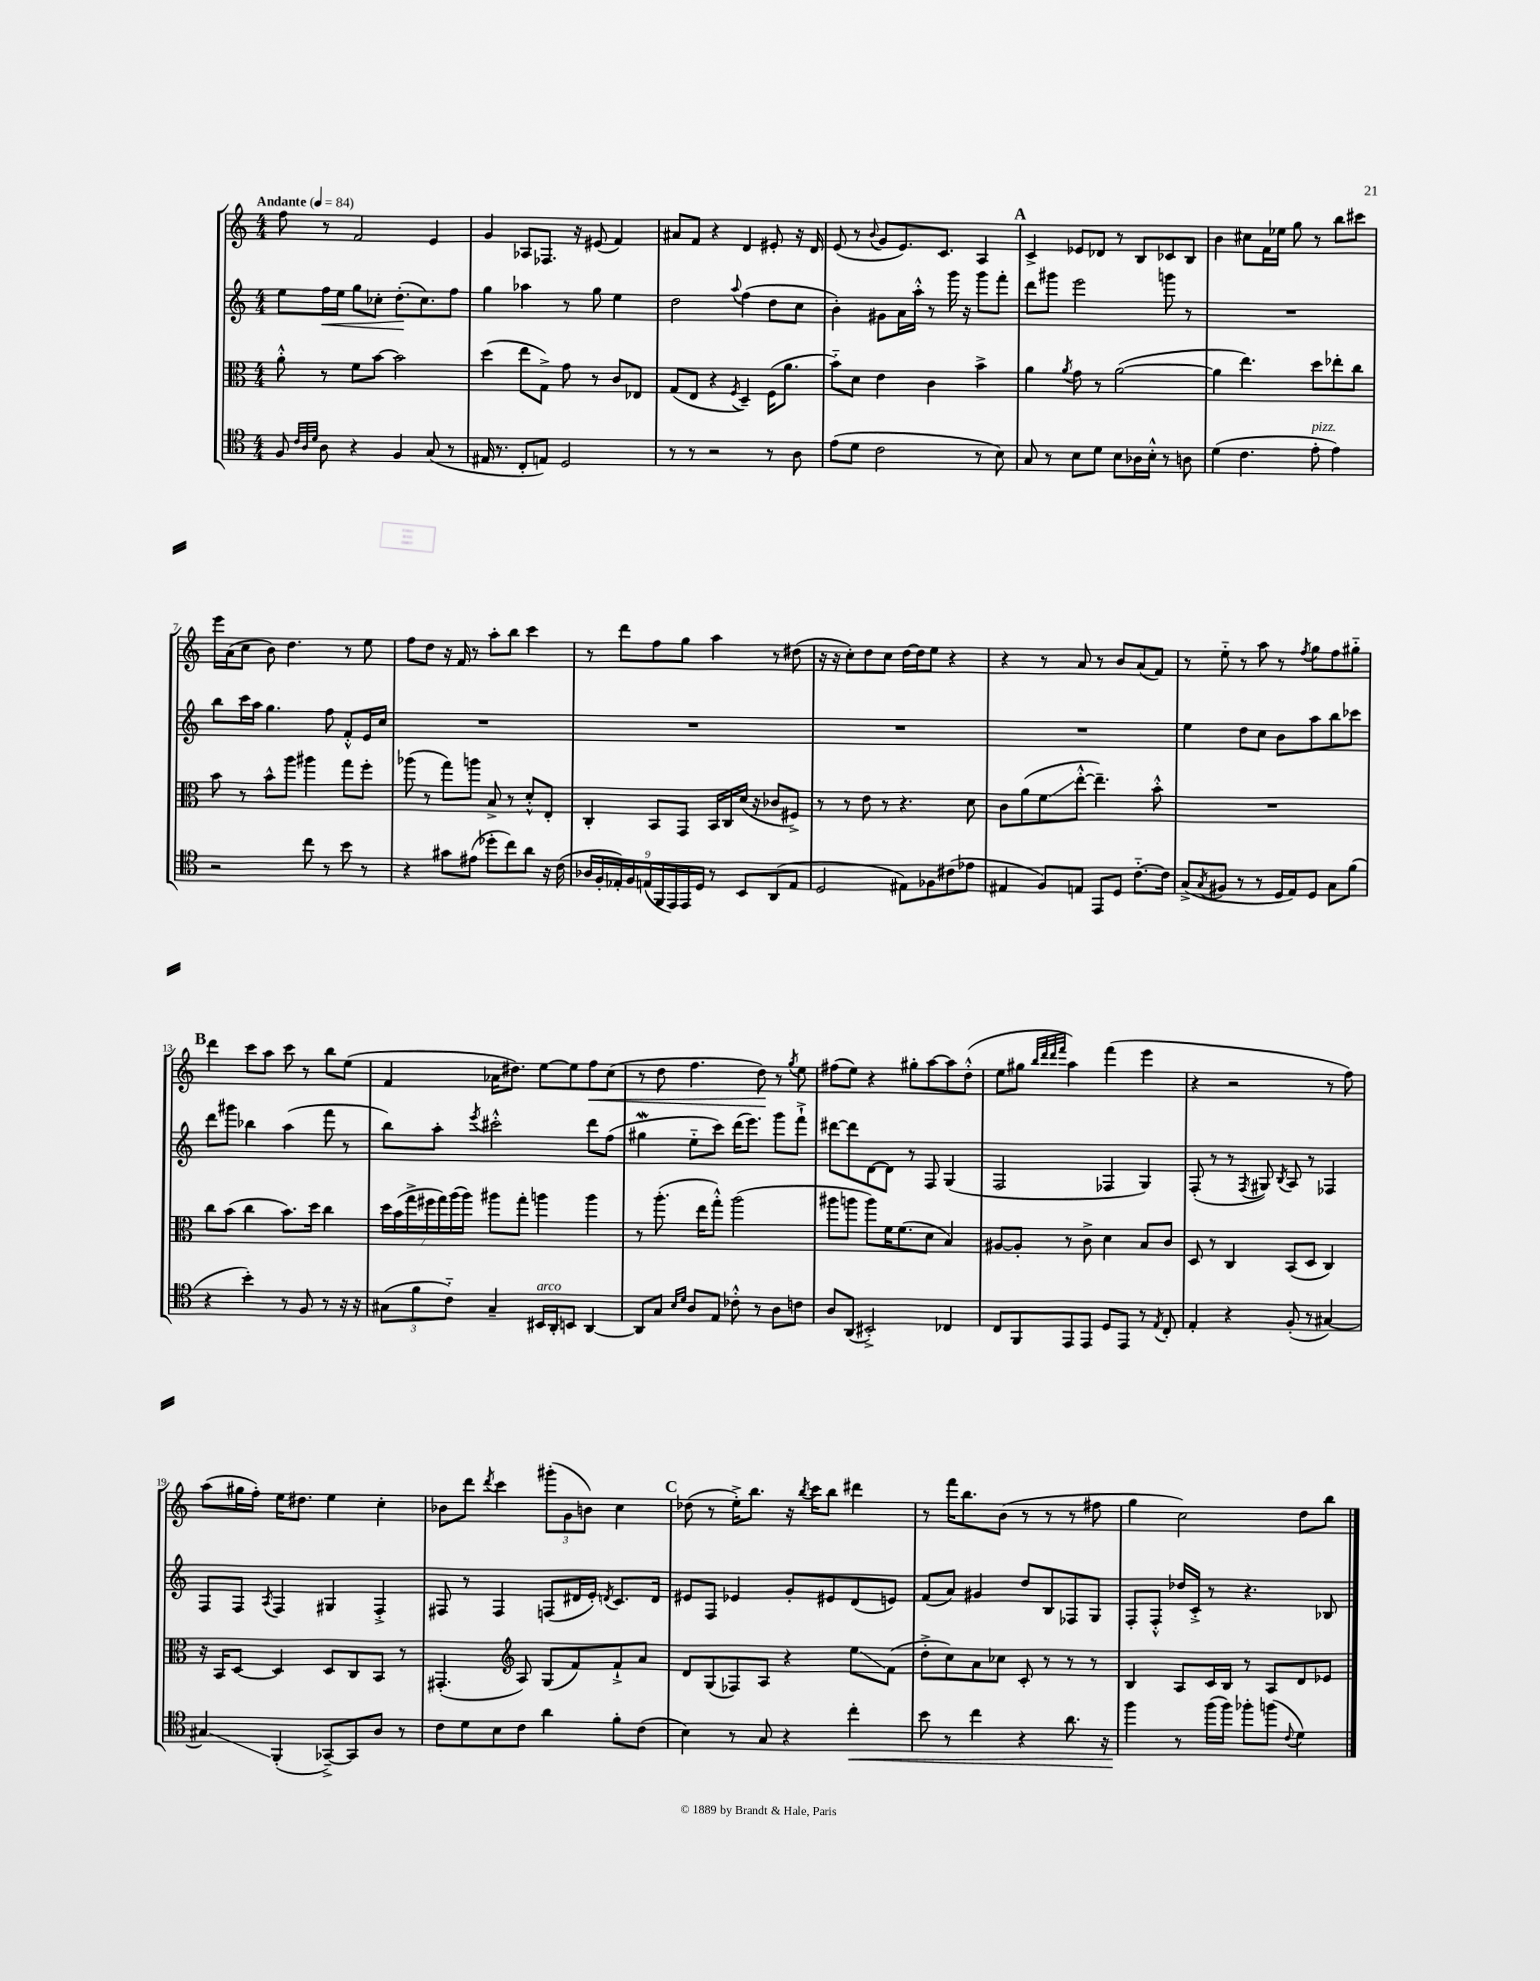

**kern	**kern	**kern	**kern
*staff4	*staff3	*staff2	*staff1
*clefC4	*clefC3	*clefG2	*clefG2
*k[]	*k[]	*k[]	*k[]
*M4/4	*M4/4	*M4/4	*M4/4
*MM84	*MM84	*MM84	*MM84
8F	8a'^^	8ee	8ff
32qqc	.	.	.
32qqA	.	.	.
32qqd	.	.	.
8A	8r	16ff	8r
.	.	16ee	.
4r	8f	8gg	2f
.	[8b	8cc-'	.
4F	2b]	(8.dd'	.
.	.	8.cc-)	.
(8G	.	.	4e
8r	.	8ff	.
=	=	=	=
16E#	(4dd	4gg	4g
8.r	.	.	.
8C'	8ee	4aa-	8A-
8E)	8G^)	.	8.F-
2D	8g	8r	.
.	.	.	16r
.	8r	8gg	(8e#
.	8c	4ee	4f)
.	8E-	.	.
=	=	=	=
8r	(8G	2dd	8a#
8r	8E	.	8f
2r	4r	.	4r
.	8qF	8qqaa	.
.	4D~)	(4ff	4d
8r	(16F	8dd	8e#'
.	8.a	.	.
8A	.	8cc	16r
.	.	.	16d
=	=	=	=
(8e	8b'~)	4b')	(8e
8d	8d	.	8r
.	.	.	8qqb
2c	4e	8g#	8g
.	.	16a	8.e)
.	.	16aa'^^	.
.	4c	8r	.
.	.	.	8.c
.	.	16ggg	.
.	.	16r	.
8r	4b^	8ggg	4A
8B)	.	8fff'	.
=	=	=	=
8G	4a	8ddd	4c^
8r	.	8ggg#	.
.	8qa	.	.
8B	8g	2eee	8e-
8d	8r	.	8d-
8B	([2a	.	8r
16A-	.	.	8B
16B'^^	.	.	.
8r	.	8ggg	8c-
8A	.	8r	8B
=	=	=	=
(4d	4a]	1r	4b
4.c	4.ee)	.	8cc#
.	.	.	16f
.	.	.	16ee-
.	.	.	8gg
8e'	8dd	.	8r
4e)	8ee-'	.	8bb
.	8cc	.	8ccc#
=	=	=	=
2r	8b	8bb	16eee
.	.	.	(16a
.	8r	16ccc	8cc
.	.	16aa	.
.	8b^^	4.gg	8b)
.	8aa	.	4.dd
8cc	4aa#	.	.
8r	.	8ff	.
8b	8gg	8f'^^	8r
8r	8ff'	16e	8ee
.	.	16cc	.
=	=	=	=
4r	(8aa-	1r	8ff
.	8r	.	8dd
8g#	8gg)	.	16r
.	.	.	16f
(8e#	8aa	.	8r
8dd-'	8B^	.	8aa'
8cc)	8r	.	8bb
8a	8d'^^	.	4ccc
16r	8E'	.	.
(16c	.	.	.
=	=	=	=
18A-	4C'	1r	8r
18F'	.	.	.
18E-')	.	.	.
.	.	.	8ddd
18F	.	.	.
(18E	.	.	.
.	8BB	.	8ff
18FF	.	.	.
18EE)	.	.	.
.	8GG	.	8gg
18EE	.	.	.
18D	.	.	.
8r	16BB	.	4aa
.	16C	.	.
8BB	(16d	.	.
.	16r	.	.
(8AA	8c-	.	8r
8E	8F#^)	.	(8dd#
=	=	=	=
2D	8r	1r	16r
.	.	.	16r
.	8r	.	8cc')
.	8e	.	8dd
.	8r	.	8cc
8E#)	4.r	.	[16dd
.	.	.	16dd]
8F-	.	.	8ee
(8c#	.	.	4r
8e-	8d	.	.
=	=	=	=
4E#	8c	1r	4r
.	(8a	.	.
8F)	8f	.	8r
8E	[8ee'^^	.	8a
8EE	4.ee~])	.	8r
8D	.	.	8b
[8.c'~	.	.	(8a
.	8b'^^	.	8f)
16c]	.	.	.
=	=	=	=
(8G^	1r	4ee	8r
8qG	.	.	.
8F#	.	.	8ee'~
8r	.	8dd	8r
8r	.	8cc	8aa
16D	.	8b	8r
16E)	.	.	.
.	.	.	8qff
8D	.	8aa	8gg
8G	.	8bb	8ff
(8f	.	8ccc-	8gg#'~
=	=	=	=
4r	8cc	8ddd	4ddd
.	(8b	8ggg#	.
4b')	4cc	4bb-	8ccc
.	.	.	8aa
8r	8.b)	(4aa	8ccc
8F	.	.	8r
.	16dd	.	.
8r	4cc	8fff	8bb
16r	.	8r	(8ee
16r	.	.	.
=	=	=	=
(12G#	28dd	8bb)	4f
.	(28b	.	.
.	28gg^	.	.
12f	.	.	.
.	28ff#	.	.
.	.	8aa'	.
.	28gg)	.	.
12c'~)	.	.	.
.	(28aa	.	.
.	28aa)	.	.
.	.	8qeee	.
4G#~	8aa#	2ccc#'^^	16a-
.	.	.	8.dd#)
.	8gg'	.	.
16BB#	4aa	.	[8ee
16AA'	.	.	.
8BB	.	.	8ee]
[4AA	4aa	8ddd	8ff
.	.	(8ff	(8cc
=	=	=	=
8AA]	8r	4gg#	8r
8G	(8.aa'	.	8dd
16qqB	.	.	.
16qqd	.	.	.
8A	.	8ee'~	4.ff
.	16ee	.	.
8E	8gg'^^)	8ccc)	.
8c-'^^	(2aa	(16ddd	.
.	.	8.eee)	.
8r	.	.	8dd)
8A	.	8ggg	8r
.	.	.	8qgg
8c	.	8fff`^	8ee
=	=	=	=
8A	8aa#	[8ddd#	(8ff#
(8AA	8aa	8ddd#]	8ee)
2BB#'^)	8aa)	[8d	4r
.	16f	8d]	.
.	(8.f	.	.
.	.	8r	8gg#'
.	8d	8F	[8aa
4C-	4B)	(4G	8aa]
.	.	.	(8dd'^^
=	=	=	=
8C	[8A#	2F	8ee
8FF	8A#']	.	8gg#
.	.	.	32qqbb
.	.	.	32qqddd
.	.	.	32qqddd
.	.	.	32qqfff
8EE	8r	.	4aa)
8EE	8c^	.	.
8D	4d	4F-	(4fff
8EE	.	.	.
8r	8B	4G)	4eee
8qE	.	.	.
8C'	8c	.	.
=	=	=	=
4E'	8D	(8F'	4r
.	8r	8r	.
4r	4C	8r	2r
.	.	8qF	.
.	.	8G#)	.
.	.	8qB	.
(8F'	(8BB	8A	.
8r	8D	8r	.
[4G#)	4C)	4F-	8r
.	.	.	8ff)
=	=	=	=
4G#]	16r	8F	(8aa
.	16BB	.	.
.	[8D	8F	16gg#
.	.	.	16ff')
.	.	8qA	.
(4FF'	4D]	4F	16ee
.	.	.	8.dd#
[8GG-~^)	8D	4G#	4ee
8GG-]	8C	.	.
8A	8BB	4F'^	4cc'
8r	8r	.	.
=	=	=	=
8c	(4.GG#'	8F#	8b-
8d	.	8r	8ddd
.	.	.	8qddd
8B	.	4F#	4ccc
*	*clefG2	*	*
8c	8A)	.	.
4a	(8G	(8F	(12ggg#'
.	.	.	12g
.	8f)	16d#	.
.	.	.	12b)
.	.	16e')	.
.	.	8qd	.
8f'	8f`^	8.c	4cc
(8c	8a	.	.
.	.	16d	.
=	=	=	=
4B)	8d	8e#	(8dd-
.	(8G	8F	8r
8r	8F-)	4e-	16ee'^)
.	.	.	8.bb
8G	8A	.	.
4r	4r	8g'	16r
.	.	.	8qbb
.	.	.	16ccc
.	.	8e#	8bb
4cc'	8ee	(8d	4ddd#
.	(8f	8e)	.
=	=	=	=
8b	8dd'^	(8f	8r
8r	8cc)	8a)	16fff
.	.	.	8.bb
4cc	8a	4g#	.
.	8cc-	.	(8b
4r	8c'	8dd	8r
.	8r	8B	8r
8.a	8r	8F-	8r
.	8r	8G	8ff#
16r	.	.	.
=	=	=	=
4ff	4B	8F'	4gg
.	.	8F'^^	.
8r	8A	16dd-	2cc)
.	.	16c'^	.
(16ff	16c	8r	.
16ff)	16B	.	.
8ff-'	8r	4.r	.
(8ff	8A	.	.
8qqc	.	.	.
4d)	8d	.	8dd
.	8e-	8B-	8bb
==	==	==	==
*-	*-	*-	*-
